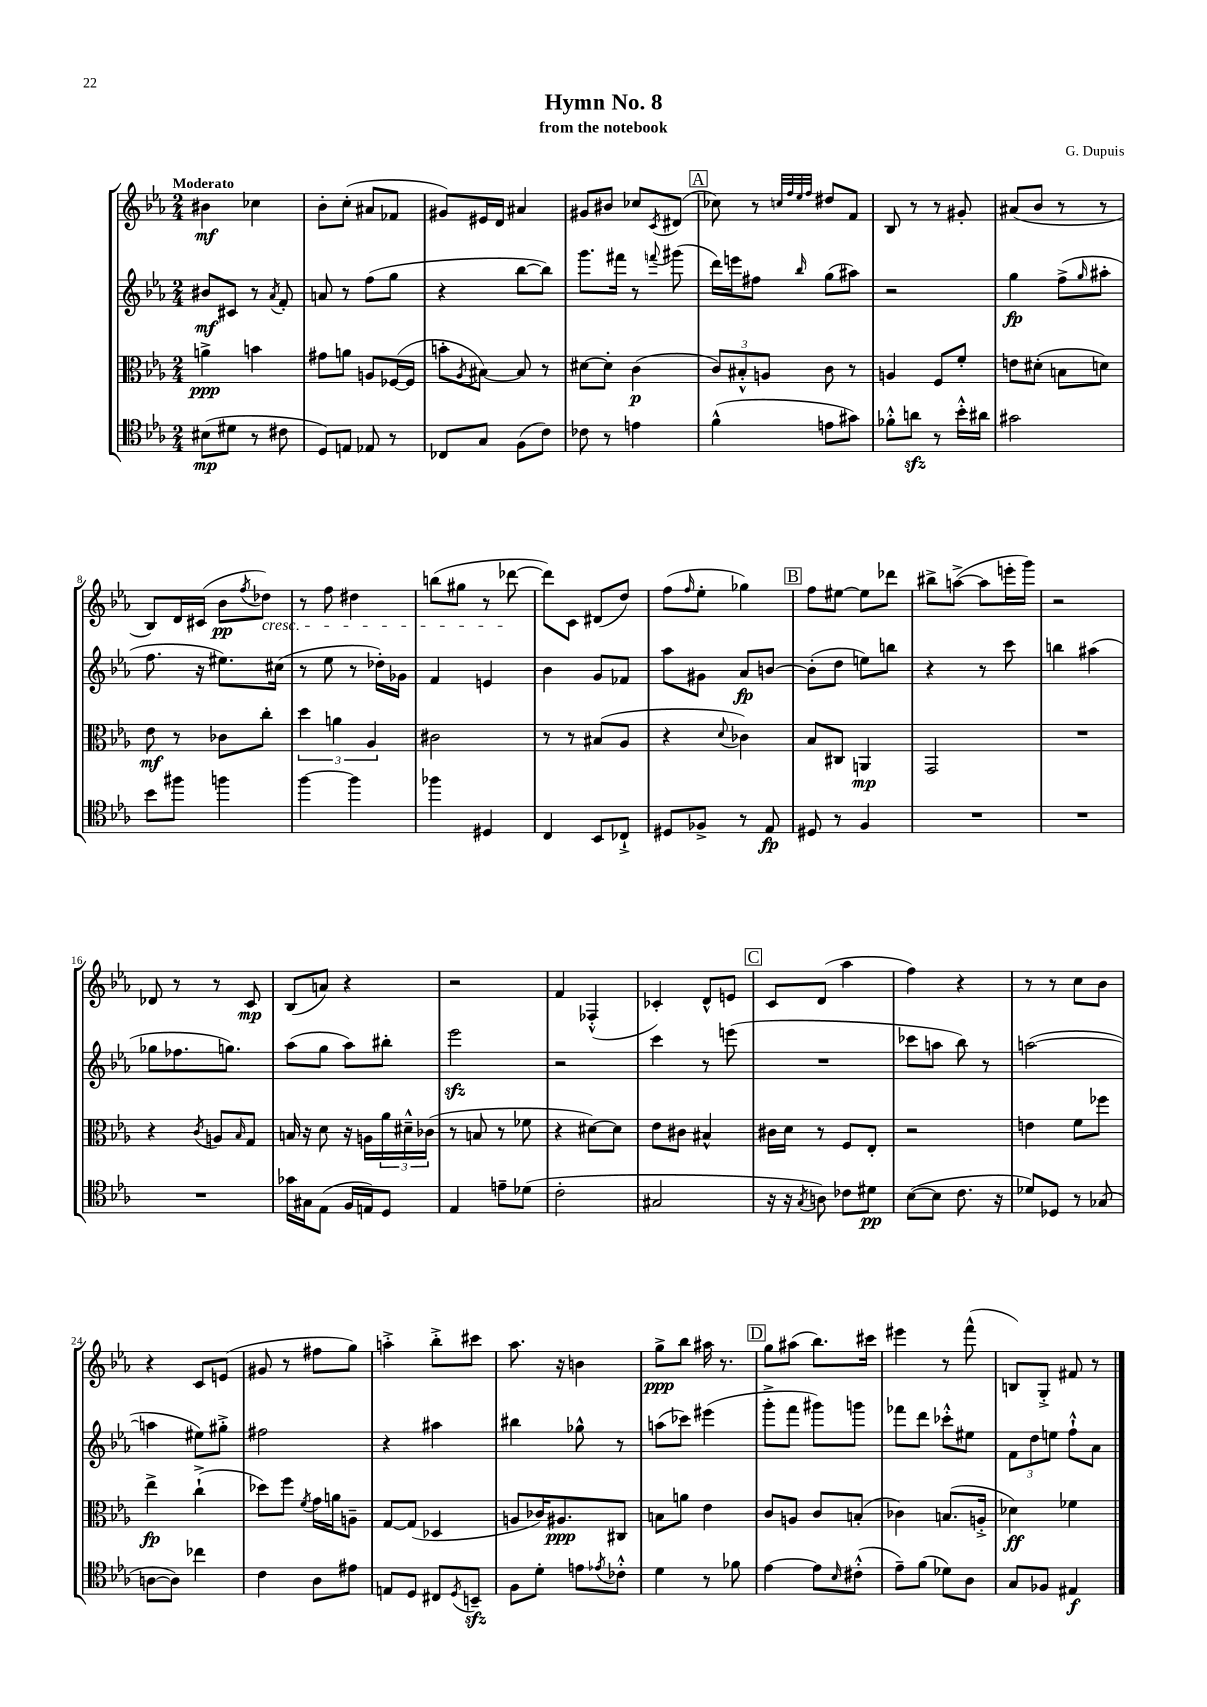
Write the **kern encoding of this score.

**kern	**kern	**kern	**kern
*staff4	*staff3	*staff2	*staff1
*clefC4	*clefC3	*clefG2	*clefG2
*k[b-e-a-]	*k[b-e-a-]	*k[b-e-a-]	*k[b-e-a-]
*M2/4	*M2/4	*M2/4	*M2/4
(8B#\L	4a^\	8b#/L	4b#\
8d#\J	.	8c#/J	.
8r	4b\	8r	4cc-\
.	.	8qa-/	.
8c#\	.	8f'/	.
=	=	=	=
8D/L)	8g#\L	8a/	8b-'\L
8E/J	8a\J	8r	(8cc'\J
8E-/	8A/L	(8ff\L	8a#/L
8r	([16F-/L	8gg\J	8f-/J
.	16F-/]JJ	.	.
=	=	=	=
8C-/L	8b'\L	4r	8g#/L)
.	8qA-/	.	.
8G/J	[8B#\J)	.	16e#/L
.	.	.	16d/JJ
(8F\L	8B#/]	[8bb-\L	4a#/
8c\J)	8r	8bb-\]J)	.
=	=	=	=
8c-\	[8d#\L	8.ggg\L	8g#/L
8r	8d#'\]J	.	8b#/J
.	.	16fff#\Jk	.
4e\	(4c\	8r	8cc-/L
.	.	8qqfff/	8qc/
.	.	(8ggg#\	(8d#/J
=	=	=	=
(4f^^\	12c/L)	16ddd\LL)	8cc-\)
.	.	16eee\J	.
.	12B#'^^/	.	.
.	.	8ff#\J	8r
.	12A/J	.	.
.	.	.	32qqcc/LLL
.	.	.	32qqff/
.	.	.	32qqee-/
.	.	16qqbb-/	32qqff/JJJ
8e\L	8c\	(8gg\L	8dd#/L
8g#\J)	8r	8aa#\J)	8f/J
=	=	=	=
8f-'^^\L	4A/	2r	8B-/
8a\J	.	.	8r
8r	8F/L	.	8r
16b-'^^\LL	8f'/J	.	8g#'/
16a#\JJ	.	.	.
=	=	=	=
2g#\	8e\L	4gg\	(8a#/L
.	(8d#'\J	.	8b-/J
.	8B\L	(8ff^\L	8r
.	.	16qqgg/	.
.	8d\J)	8aa#'\J	8r
=	=	=	=
8b-\L	8e-\	8.ff\	8B-/L)
8ff#\J	8r	.	16d/L
.	.	16r	(16c#/JJ
4ff\	8c-\L	8.ee#\L)	8b-\L
.	.	.	8qff/
.	8cc'\J	.	8dd-\J)
.	.	(16cc#\Jk	.
=	=	=	=
[4ff\	6dd\	8r	8r
.	.	8ee-\	8ff\
.	6a\	.	.
4ff\]	.	8r	4dd#\
.	6A-/	.	.
.	.	16dd-'\LL)	.
.	.	16g-\JJ	.
=	=	=	=
4ff-\	2c#\	4f/	(8bb\L
.	.	.	8gg#\J
4D#/	.	4e/	8r
.	.	.	[8ddd-\
=	=	=	=
4C/	8r	4b-\	8ddd-\]L)
.	8r	.	8c\J
8BB-/L	(8B#/L	8g/L	(8d#/L
8C-`^/J	8A-/J	8f-/J	8dd/J)
=	=	=	=
8D#/L	4r	8aa-\L	(8ff\L
.	.	.	16qqff/
8F-^/J	.	8g#\J	8ee-'\J
.	8qqd/	.	.
8r	4c-\)	8a-/L	4gg-\)
8E-/	.	[8b/J	.
=	=	=	=
8D#/	8B-/L	(8b'\]L	8ff\L
8r	8C#/J	8dd\J	[8ee#\J
4F/	4AA/	8ee\L)	8ee#\]L
.	.	8bb\J	8ddd-\J
=	=	=	=
2r	2GG/	4r	8bb#^\L
.	.	.	([8aa^\J
.	.	8r	8aa\]L
.	.	8ccc\	16eee'\L
.	.	.	16ggg\JJ)
=	=	=	=
2r	2r	4bb\	2r
.	.	(4aa#\	.
=	=	=	=
2r	4r	8gg-\L	8d-/
.	.	8.ff-\	8r
.	8qc/	.	.
.	8A/L	.	8r
.	.	8.gg\J)	.
.	16qqB-/	.	.
.	8G/J	.	8c/
=	=	=	=
16g-\LL	16B/	(8aa-\L	(8B-/L
16G#\J	16r	.	.
(8E-\J	8d\	8gg\J	8a/J)
16F/LL	16r	8aa-\L)	4r
16E/J)	16A\LL	.	.
8D/J	24a-\	8bb#'\J	.
.	24d#~^^\	.	.
.	(24c-\JJ	.	.
=	=	=	=
4E-/	8r	2eee-\	2r
.	8B/	.	.
8e~\L	8r	.	.
(8d-\J	8f-\	.	.
=	=	=	=
2c'\	4r	2r	4f/
.	[8d#\L)	.	(4F-'^^/
.	8d#\]J	.	.
=	=	=	=
2G#/	8e-\L	4ccc\	4c-'/)
.	8c#\J	.	.
.	4B#^^/	8r	8d^^/L
.	.	(8eee\	8e/J
=	=	=	=
16r	16c#\LL	2r	8c/L
16r	16d\JJ	.	.
8qG/	.	.	.
8A\)	8r	.	(8d/J
8c-\L	8F/L	.	4aa-\
8d#\J	8E-'/J	.	.
=	=	=	=
([8B-\L	2r	8ccc-\L	4ff\)
8B-\]J	.	8aa\J	.
8.c\	.	8bb-\)	4r
.	.	8r	.
16r	.	.	.
=	=	=	=
8d-/L)	4e\	([2aa\	8r
8D-/J	.	.	8r
8r	8f\L	.	8cc\L
(8G-/	8ff-\J	.	8b-\J
=	=	=	=
[8A\L	4ee-^\	4aa\]	4r
8A\]J)	.	.	.
4cc-\	(4cc`^\	8ee#\L)	8c/L
.	.	8gg#'^\J	(8e/J
=	=	=	=
4c\	8dd-\L)	2ff#\	8g#/
.	8ff\J	.	8r
.	8qf/	.	.
8A-\L	16g\LL	.	8ff#\L
.	16a\J	.	.
8e#\J	8A~\J	.	8gg\J)
=	=	=	=
8E/L	[8G/L	4r	4aa'^\
8D/J	(8G/]J	.	.
8C#/L	4D-/	4aa#\	8bb-'^\L
8qD/	.	.	.
8BB~/J	.	.	8ccc#\J
=	=	=	=
8F\L	8A/L	4bb#\	8.aa-\
8d'\J	16c-/K)	.	.
.	8.A#/	.	16r
8e\L	.	8gg-^^\	4b\
8qe-/	.	.	.
8c-'^^\J	8C#/J	8r	.
=	=	=	=
4d\	8B\L	(8aa\L	8gg^\L
.	8a\J	8ccc-\J)	8bb-\J
8r	4e-\	(4eee#\	16aa#\
.	.	.	8.r
8f-\	.	.	.
=	=	=	=
[4e-\	8c/L	8ggg'^\L	8gg\L
.	8A/J	8fff\J	(8aa#\J
8e-\]L	8c/L	8ggg#\L)	8.bb-\L)
16qqB-/	.	.	.
(8c#'^^\J	(8B'/J	8ggg\J	.
.	.	.	16ccc#\Jk
=	=	=	=
8e-~\L)	4c-\)	8fff-\L	4eee#\
(8f\J	.	8ddd\J	.
8d-\L)	(8.B/L	8ccc-'^^\L	8r
8A-\J	.	8ee#\J	(8fff^^\
.	16A'^/Jk	.	.
=	=	=	=
8G/L	4d-\)	12f\L	8B/L)
.	.	12dd\	.
8F-/J	.	.	8G'^/J
.	.	12ee\J	.
4E#/	4f-\	8ff`^^\L	8f#/
.	.	8a-\J	8r
==	==	==	==
*-	*-	*-	*-
